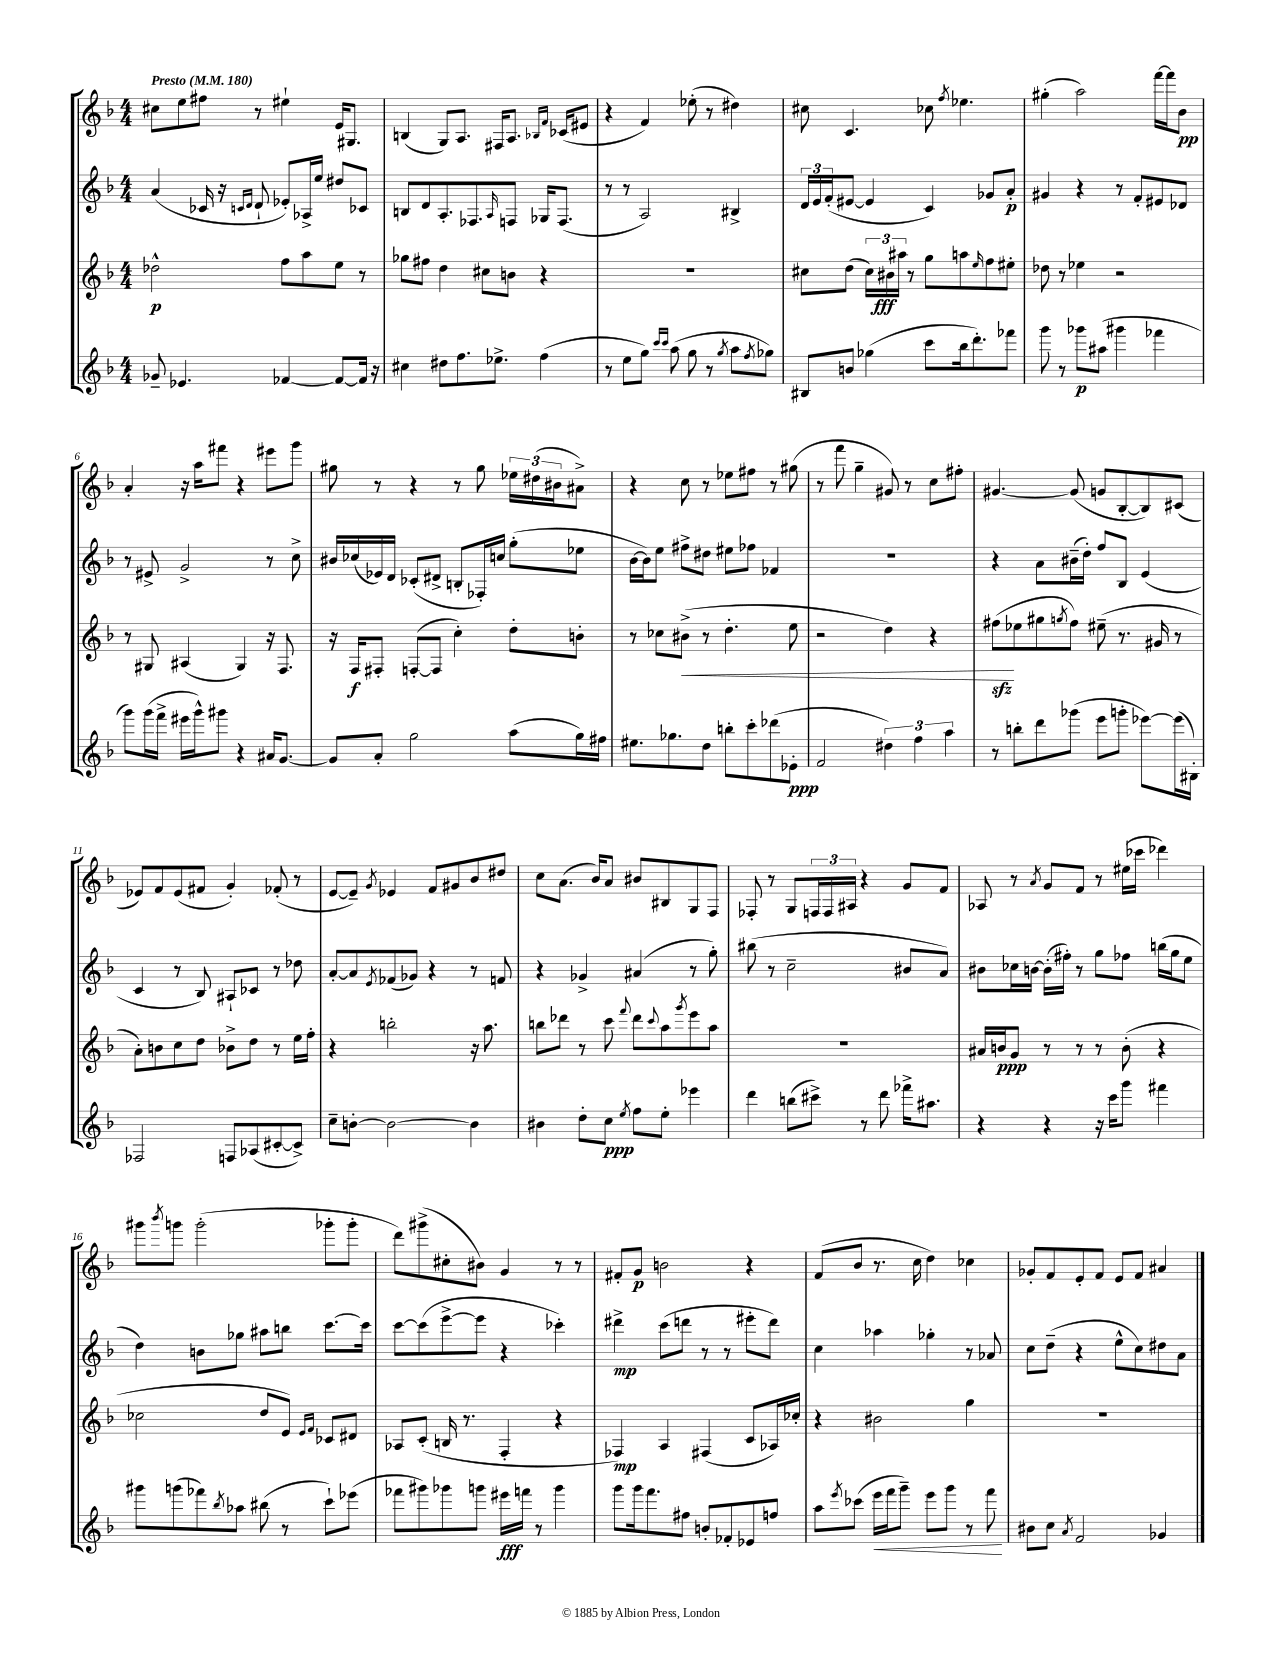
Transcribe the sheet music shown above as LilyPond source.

<<
\new StaffGroup <<
\new Staff = "s0" {
    \clef treble \key f \major \numericTimeSignature \time 4/4 \tempo "Presto" 4 = 180
    cis''8 e''8 fis''8 r8 eis''4-! e'16 gis8. |
    b4( g8) a8. fis16 a8. \grace { bes16 f'16 } ces'16( eis'8 |
    r4 f'4) ees''8-.( r8 dis''4) |
    cis''8 c'4. ces''8 \acciaccatura { f''8 } ees''4. |
    gis''4-.( a''2) f'''16~ f'''16 bes'8\pp |
    a'4-. r16 a''16 fis'''8 r4 eis'''8 g'''8 |
    gis''8 r8 r4 r8 gis''8 \tuplet 3/2 { ees''16 dis''16( bis'16 } ais'8->) |
    r4 c''8 r8 ees''8 fis''8 r8 gis''8( |
    r8 f'''8 g''4-- gis'8) r8 c''8 fis''8-. |
    gis'4.~ gis'8( g'8 bes8~-. bes8) cis'8( |
    ees'8) f'8 ees'8( fis'8 g'4-.) fes'8-.( r8 |
    e'8~ e'8--) \acciaccatura { g'8 } ees'4 f'8 gis'8 bes'8 dis''8 |
    c''8 a'8.( bes'16) a'8 bis'8 bis8 g8 f8 |
    fes8-. r8 g8 \tuplet 3/2 { f16 f16 ais16 } r4 g'8 f'8 |
    aes8 r8 \acciaccatura { a'8 } g'8 f'8 r8 eis''16( ces'''16 des'''4) |
    gis'''8 \acciaccatura { bes'''8 } g'''8 g'''2-.( ges'''8-. ges'''8-. |
    d'''8) gis'''8->( cis''8-. bis'8) g'4 r8 r8 |
    fis'8-. g'8\p b'2 r4 |
    f'8( bes'8 r8. c''16 d''4) ces''4 |
    ges'8-. f'8 e'8-. f'8 e'8 f'8 ais'4 \bar "|." |
}
\new Staff = "s1" {
    \clef treble \key f \major \numericTimeSignature \time 4/4
    a'4( ces'16 r16 \grace { c'16 d'16 } d'8-! ees'8-.) aes16-> e''16 dis''8 ces'8 |
    b8 d'8 a8.-. fes8. \grace { a16 } f8 ges16 f8.( |
    r8 r8 a2) bis4-> |
    \tuplet 3/2 { d'16 e'16 f'16-.( } eis'8~ eis'4 c'4) ges'8 a'8-.\p |
    gis'4 r4 r8 f'8-. eis'8 des'8 |
    r8 eis'8-> g'2-> r8 c''8-> |
    bis'16 ces''16( ees'16) d'16 ces'8-.( dis'8-> b8-. fes16-.) c''16 g''8-.( ees''8 |
    bes'16~ bes'16) e''8 fis''8-> dis''8 eis''8 fes''8 fes'4 |
    R1 |
    r4 a'8 bis'16--( d''16-.) f''8 bes8 e'4( |
    c'4 r8 bes8) ais8-! ces'8 r8 des''8 |
    a'8~-. a'8 \acciaccatura { e'8 } fes'8( ges'8) r4 r8 f'8 |
    r4 ges'4-> ais'4( r8 g''8-.) |
    bis''8( r8 c''2-- bis'8 a'8) |
    bis'8 ces''16 b'16~ b'16-.( fis''16-.) r8 g''8 fes''8 b''16( g''16 e''8 |
    d''4) b'8 ges''8 ais''8 b''8 c'''8.~ c'''16 |
    c'''8~ c'''8( e'''8~-> e'''8 r4 ces'''4-.) |
    dis'''4->\mp c'''8( d'''8 r8 r8 eis'''8-. d'''8) |
    c''4 aes''4 ges''4-. r8 aes'8 |
    c''8 d''8--( r4 e''8-^ c''8) dis''8 a'8 \bar "|." |
}
\new Staff = "s2" {
    \clef treble \key f \major \numericTimeSignature \time 4/4
    des''2-^\p f''8 a''8 e''8 r8 |
    ges''8 fis''8 d''4 cis''8 b'8 r4 |
    R1 |
    cis''8 d''8( \tuplet 3/2 { cis''16) bis'16\fff ais''16 } r8 g''8 a''8 \grace { e''16 } f''8 eis''8-. |
    des''8 r8 ees''4 r2 |
    r8 gis8 ais4( gis4) r16 f8. |
    r16 f16\f fis8-. f8~-.( f8 c''4-.) d''8-. b'8-. |
    r8 ces''8 bis'8->\<( r8 d''4.-. e''8 |
    r2 d''4) r4 |
    fis''8\sfz\!( ees''8 gis''8 \acciaccatura { g''8 } fis''8) eis''8--( r8. gis'16 r8 |
    a'8-.) b'8 c''8 d''8 bes'8-> d''8 r8 e''16 f''16-. |
    r4 b''2-. r16 a''8. |
    b''8 des'''8 r8 c'''8 \appoggiatura { f'''8 } des'''8 \appoggiatura { c'''8 } a''8 \acciaccatura { g'''8 } e'''8 a''8 |
    R1 |
    ais'16 b'16\ppp g'8 r8 r8 r8 b'8-.( r4 |
    ces''2 d''8 e'8) \grace { e'16 f'16 } ces'8 dis'8 |
    aes8 c'8-.( b16 r8. f4-. r4 |
    fes4\mp) a4 fis4( c'8 aes16) ces''16-. |
    r4 bis'2 g''4 |
    R1 \bar "|." |
}
\new Staff = "s3" {
    \clef treble \key f \major \numericTimeSignature \time 4/4
    ges'8-- ees'4. fes'4~ fes'8~ fes'16 r16 |
    cis''4 dis''8 f''8. ees''8.-> f''4( |
    r8 e''8 g''8) \grace { c'''16 c'''16 } a''8( g''8 r8 \acciaccatura { g''8 } a''8 \acciaccatura { f''8 } ges''8) |
    bis8 b'8 ges''4( c'''8 bes''16 d'''8.-.) fes'''8 |
    g'''8 r8 ges'''8\p ais''8( gis'''4 fes'''4 |
    g'''8) g'''16( f'''16-> eis'''16 g'''16-^) gis'''8 r4 ais'16 g'8.~ |
    g'8 a'8-. g''2 a''8( g''16) fis''16 |
    eis''8. ges''8. d''8 b''8-. c'''8-. des'''8( ees'8-.\ppp |
    f'2 \tuplet 3/2 { dis''4) f''4 a''4 } |
    r8 b''8-. d'''8 ges'''8( e'''8 g'''8-. ees'''8~) ees'''16( bis16-.) |
    fes2 f8 aes8( cis'8~-. cis'8->) |
    c''8-- b'8~-. b'2~ b'4 |
    bis'4 d''8-. c''8\ppp \acciaccatura { e''8 } f''8 e''8-. ees'''4 |
    d'''4 b''8( cis'''8->) r8 d'''8 fes'''16-> ais''8. |
    r4 r4 r16 c'''16 g'''8 fis'''4 |
    gis'''8 g'''8( fes'''8) \acciaccatura { bes''8 } aes''8 bis''8( r8 c'''8-!) ees'''8( |
    fes'''8 gis'''8) ges'''8 g'''8 eis'''16\fff f'''16 r8 g'''4 |
    g'''8 g'''16 f'''8. fis''8 b'8-. fes'8-. ees'8 f''8 |
    a''8 \acciaccatura { e'''8 } ces'''8( e'''16\< f'''16 g'''8--) e'''8 g'''8 r8 f'''8\! |
    bis'8 c''8 \acciaccatura { a'8 } f'2 ges'4 \bar "|." |
}
>>
>>
